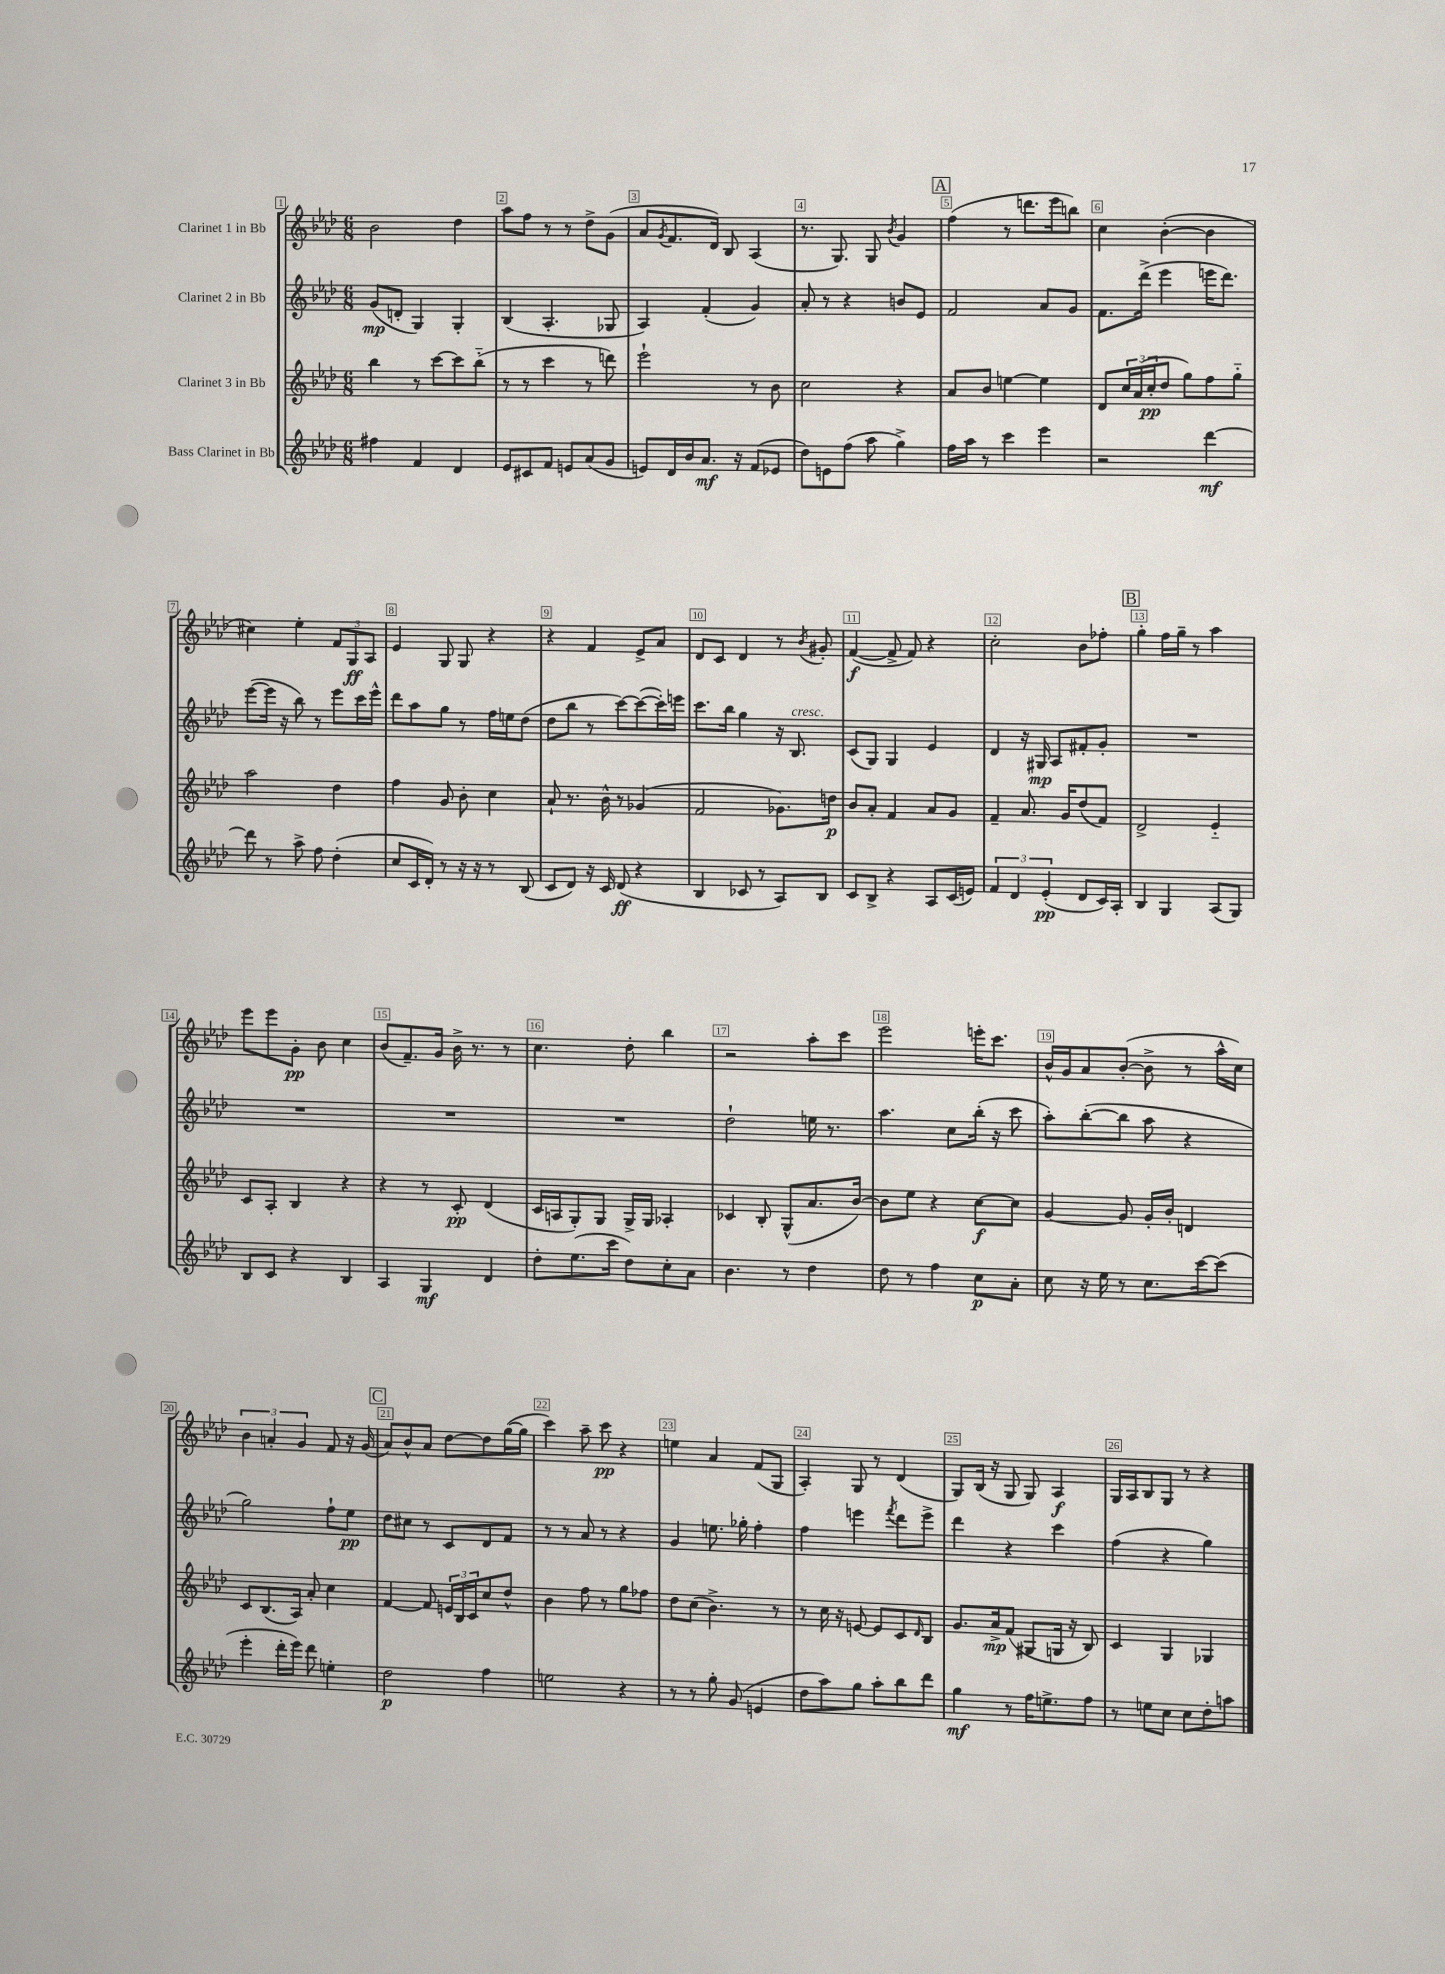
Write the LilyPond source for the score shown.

<<
\new StaffGroup <<
\new Staff = "s0" \with { instrumentName = "Clarinet 1 in Bb" } {
    \clef treble \key aes \major \numericTimeSignature \time 6/8
    bes'2 des''4 |
    aes''8 f''8 r8 r8 des''8-> g'8( |
    aes'8 \acciaccatura { g'8 } f'8. des'16) bes8 aes4( |
    r8. g8.) g8 \acciaccatura { bes'8 } g'4 |
    \mark \markup { \box "A" } f''4( r8 d'''8. ees'''16 b''8) |
    c''4 bes'4~-.( bes'4 |
    cis''4) ees''4-. \tuplet 3/2 { f'8 g8\ff aes8 } |
    ees'4 g8 g8 r4 |
    r4 f'4 ees'8-> aes'8 |
    des'8 c'8 des'4 r8 \acciaccatura { bes'8 } gis'8-. |
    f'4~\f( f'8-> f'8) r4 |
    c''2-. bes'8 fes''8-. |
    \mark \markup { \box "B" } g''4-. f''16 g''16-- r8 aes''4 |
    ees'''8 ees'''8 g'8-.\pp bes'8 c''4 |
    bes'8( f'8.--) g'16 bes'16-> r8. r8 |
    c''4. des''8-. bes''4 |
    r2 aes''8-. c'''8 |
    ees'''2 e'''16-. c'''8. |
    bes'16-^ g'16 aes'8 bes'8~-.( bes'8-> r8 aes''16-^ c''16) |
    \tuplet 3/2 { bes'4 a'4-. g'4 } f'8 r16 g'16( |
    \mark \markup { \box "C" } aes'8) bes'8-^ aes'8 des''8~ des''8 g''16~( g''16 |
    c'''4) aes''8-- c'''8\pp r4 |
    e''4 aes'4 f'8( g8 |
    aes4-.) g8 r8 des'4( |
    g8) bes16( r16 g8 g8) aes4\f |
    g16 aes16 bes8 g8 r8 r4 \bar "|." |
}
\new Staff = "s1" \with { instrumentName = "Clarinet 2 in Bb" } {
    \clef treble \key aes \major \numericTimeSignature \time 6/8
    g'8\mp( d'8-. g4) g4-. |
    bes4( aes4.-. ges8 |
    aes4) f'4-.( g'4) |
    aes'8-. r8 r4 b'8 ees'8 |
    \mark \markup { \box "A" } f'2 aes'8 g'8 |
    f'8. des'''16->( ees'''4 e'''16 des'''8.) |
    ees'''8~( ees'''16 r16 bes''8) r8 ees'''8 c'''16 ees'''16-^ |
    des'''8 aes''8 g''8 r8 f''16 e''16 des''8( |
    des''8 bes''8 r8 c'''8~) c'''8~( c'''16-.) e'''16 |
    c'''8. bes''16 g''4 r16 bes8.^\markup { \italic "cresc." } |
    c'8( g8) g4 ees'4 |
    des'4 r16 gis16\mp aes8 fis'8-. g'8-. |
    \mark \markup { \box "B" } R2. |
    R2. |
    R2. |
    R2. |
    des''2-! e''16 r8. |
    aes''4. c''8 bes''16-.( r16 c'''8 |
    aes''8-.) bes''8~-.( bes''8 aes''8 r4 |
    g''2) f''8-! ees''8\pp |
    \mark \markup { \box "C" } des''8 cis''8 r8 c'8 des'8 f'8 |
    r8 r8 aes'8 r8 r4 |
    g'4 e''8. ges''16-. f''4-. |
    f''4 e'''4 \acciaccatura { f'''8 } des'''8 e'''8-> |
    des'''4 r4 c'''4 |
    f''4( r4 g''4) \bar "|." |
}
\new Staff = "s2" \with { instrumentName = "Clarinet 3 in Bb" } {
    \clef treble \key aes \major \numericTimeSignature \time 6/8
    bes''4 r8 c'''8~ c'''8 bes''8-_( |
    r8 r8 c'''4 r8 d'''8) |
    ees'''2-! r8 bes'8 |
    c''2 r4 |
    \mark \markup { \box "A" } aes'8 bes'8 e''4~ e''4 |
    des'8 \tuplet 3/2 { c''16 aes'16( c''16-.\pp } des''8 g''8) f''8 g''8-_ |
    aes''2 des''4 |
    f''4 g'8 bes'8-. c''4 |
    aes'8-! r8. bes'16-^ r8 ges'4( |
    f'2 ges'8.) d''16\p |
    bes'8 aes'8-. f'4 aes'8 g'8 |
    f'4-- aes'8. g'16 des''8( f'8) |
    \mark \markup { \box "B" } des'2-> ees'4-_ |
    c'8 aes8-. bes4 r4 |
    r4 r8 c'8-.\pp des'4( |
    c'16 a16 g8-.) g8 g16-> g16 aes4-. |
    ces'4 bes8-. g8-^( aes'8. bes'16~) |
    bes'8 ees''8 r4 c''8~\f c''8 |
    g'4~ g'8 g'16-. bes'16-. d'4 |
    c'8 bes8.( aes16) aes'8-. c''4 |
    \mark \markup { \box "C" } f'4~ f'8 \tuplet 3/2 { e'16 bes16 c'16 } c''8 des''8-^ |
    bes'4 f''8 r8 g''8 fes''8 |
    des''8 c''8( bes'4.->) r8 |
    r8 c''16 r16 e'8~ e'8 c'8 \grace { des'16 } bes8 |
    g'8. aes'16->\mp f'8( gis8 g16 r16 bes8) |
    c'4 g4 ges4 \bar "|." |
}
\new Staff = "s3" \with { instrumentName = "Bass Clarinet in Bb" } {
    \clef treble \key aes \major \numericTimeSignature \time 6/8
    fis''4 f'4 des'4 |
    ees'8 cis'8 f'8 e'8 aes'8( g'8 |
    e'8) des'16 bes'16 aes'8.\mf r16 f'8( ees'8 |
    des''8) e'8 f''8( aes''8 g''4->) |
    \mark \markup { \box "A" } f''16 aes''16 r8 c'''4 ees'''4 |
    r2 des'''4~\mf |
    des'''8 r8 aes''8-> f''8 des''4-.( |
    c''8 c'16 des'16-.) r8 r16 r16 r8 bes8( |
    c'8 des'8) r16 c'16 des'8\ff( r4 |
    bes4 ces'8 r8 aes8) bes8 |
    c'8 bes8-> r4 aes8 c'16( e'16) |
    \tuplet 3/2 { f'4 des'4 ees'4-.\pp( } des'8 c'16) aes16-. |
    \mark \markup { \box "B" } bes4 g4 aes8( g8) |
    bes8 c'8 r4 bes4 |
    aes4 g4\mf des'4 |
    des''8-. ees''8.( c'''16 des''8) c''8-. aes'8 |
    bes'4. r8 des''4 |
    des''8 r8 f''4 c''8\p aes'8-. |
    c''8 r16 ees''16 r8 c''8. c'''16~ c'''8( |
    ees'''4-. des'''16-. ees'''16) des'''8 e''4-. |
    \mark \markup { \box "C" } des''2\p f''4 |
    e''2 r4 |
    r8 r8 g''8-. g'8( e'4 |
    des''8 aes''8) g''8 aes''8-. bes''8 des'''8 |
    g''4\mf r8 f''16 e''8.-> f''8 |
    r8 e''8 c''8 c''8 des''8-. a''8 \bar "|." |
}
>>
>>
\layout { \context { \Score \override BarNumber.break-visibility = ##(#f #t #t) barNumberVisibility = #all-bar-numbers-visible \override BarNumber.stencil = #(make-stencil-boxer 0.1 0.3 ly:text-interface::print) } }
